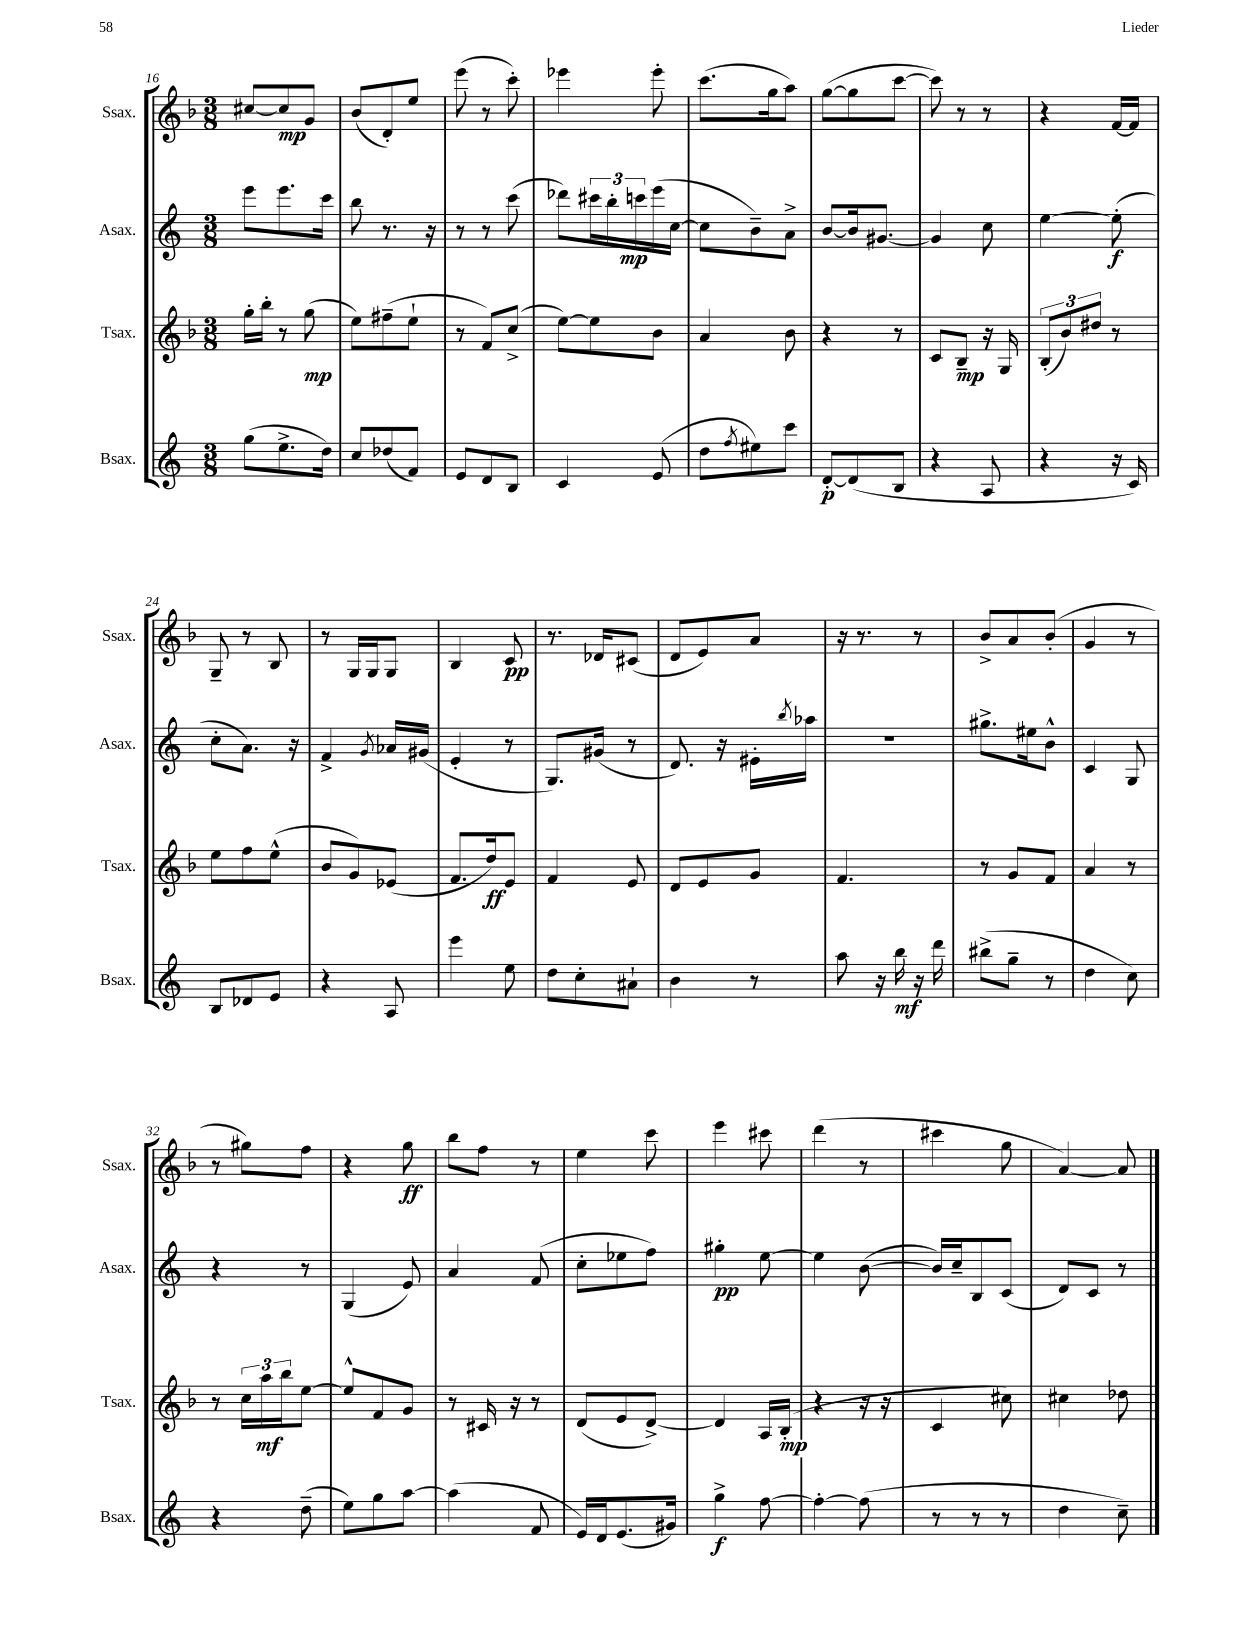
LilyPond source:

<<
\new StaffGroup <<
\new Staff = "s0" \with { instrumentName = "Ssax." shortInstrumentName = "Ssax." } {
    \clef treble \key f \major \numericTimeSignature \time 3/8
    cis''8~ cis''8\mp g'8 |
    bes'8( d'8-.) e''8 |
    e'''8( r8 c'''8-.) |
    ees'''4 ees'''8-. |
    c'''8.( g''16 a''8) |
    g''8~( g''8 c'''8~ |
    c'''8) r8 r8 |
    r4 f'16~ f'16 |
    g8-- r8 bes8 |
    r8 g16 g16 g8 |
    bes4 c'8\pp |
    r8. des'16 cis'8( |
    d'8 e'8) a'8 |
    r16 r8. r8 |
    bes'8-> a'8 bes'8-.( |
    g'4 r8 |
    r8 gis''8) f''8 |
    r4 g''8\ff |
    bes''8 f''8 r8 |
    e''4 c'''8 |
    e'''4 cis'''8 |
    d'''4( r8 |
    cis'''4 g''8 |
    a'4~) a'8 \bar "|." |
}
\new Staff = "s1" \with { instrumentName = "Asax." shortInstrumentName = "Asax." } {
    \clef treble \key c \major \numericTimeSignature \time 3/8
    e'''8 e'''8. c'''16 |
    b''8 r8. r16 |
    r8 r8 c'''8( |
    des'''8) \tuplet 3/2 { cis'''16 b''16-. c'''16\mp } e'''16( c''16~ |
    c''8 b'8--) a'8-> |
    b'8~ b'16 gis'8.~ |
    gis'4 c''8 |
    e''4~ e''8-.\f( |
    c''8-. a'8.) r16 |
    f'4-> \acciaccatura { g'8 } aes'16 gis'16( |
    e'4-. r8 |
    g8.) gis'16( r8 |
    d'8.) r16 eis'16-. \acciaccatura { b''8 } aes''16 |
    R4. |
    gis''8.-> eis''16 b'8-^ |
    c'4 g8 |
    r4 r8 |
    g4( e'8) |
    a'4 f'8( |
    c''8-. ees''8 f''8) |
    gis''4-.\pp e''8~ |
    e''4 b'8~( |
    b'16) c''16-- b8 c'8( |
    d'8) c'8 r8 \bar "|." |
}
\new Staff = "s2" \with { instrumentName = "Tsax." shortInstrumentName = "Tsax." } {
    \clef treble \key f \major \numericTimeSignature \time 3/8
    g''16-. bes''16-. r8 g''8\mp( |
    e''8) fis''8--( e''8-! |
    r8 f'8) c''8->( |
    e''8~) e''8 bes'8 |
    a'4 bes'8 |
    r4 r8 |
    c'8 bes8--\mp r16 g16 |
    \tuplet 3/2 { bes8-.( bes'8) dis''8 } r8 |
    e''8 f''8 e''8-^( |
    bes'8 g'8) ees'8( |
    f'8. d''16\ff) e'8 |
    f'4 e'8 |
    d'8 e'8 g'8 |
    f'4. |
    r8 g'8 f'8 |
    a'4 r8 |
    r8 \tuplet 3/2 { c''16 a''16\mf bes''16 } e''8~ |
    e''8-^ f'8 g'8 |
    r8 cis'16 r16 r8 |
    d'8( e'8 d'8~->) |
    d'4 a16 bes16-.\mp( |
    r4 r16 r16 |
    c'4 cis''8) |
    cis''4 des''8 \bar "|." |
}
\new Staff = "s3" \with { instrumentName = "Bsax." shortInstrumentName = "Bsax." } {
    \clef treble \key c \major \numericTimeSignature \time 3/8
    g''8( e''8.-> d''16) |
    c''8 des''8( f'8) |
    e'8 d'8 b8 |
    c'4 e'8( |
    d''8 \acciaccatura { f''8 } eis''8) c'''8 |
    d'8~-.\p d'8( b8 |
    r4 a8 |
    r4 r16 c'16) |
    b8 des'8 e'8 |
    r4 a8 |
    e'''4 e''8 |
    d''8 c''8-. ais'8-! |
    b'4 r8 |
    a''8 r16 b''16\mf r16 d'''16 |
    bis''8->( g''8-- r8 |
    d''4 c''8) |
    r4 d''8--( |
    e''8) g''8 a''8~ |
    a''4( f'8 |
    e'16) d'16 e'8.( gis'16) |
    g''4->\f f''8~ |
    f''4~-. f''8( |
    r8 r8 r8 |
    d''4 c''8--) \bar "|." |
}
>>
>>
\layout { \context { \Score currentBarNumber = #16 } }
